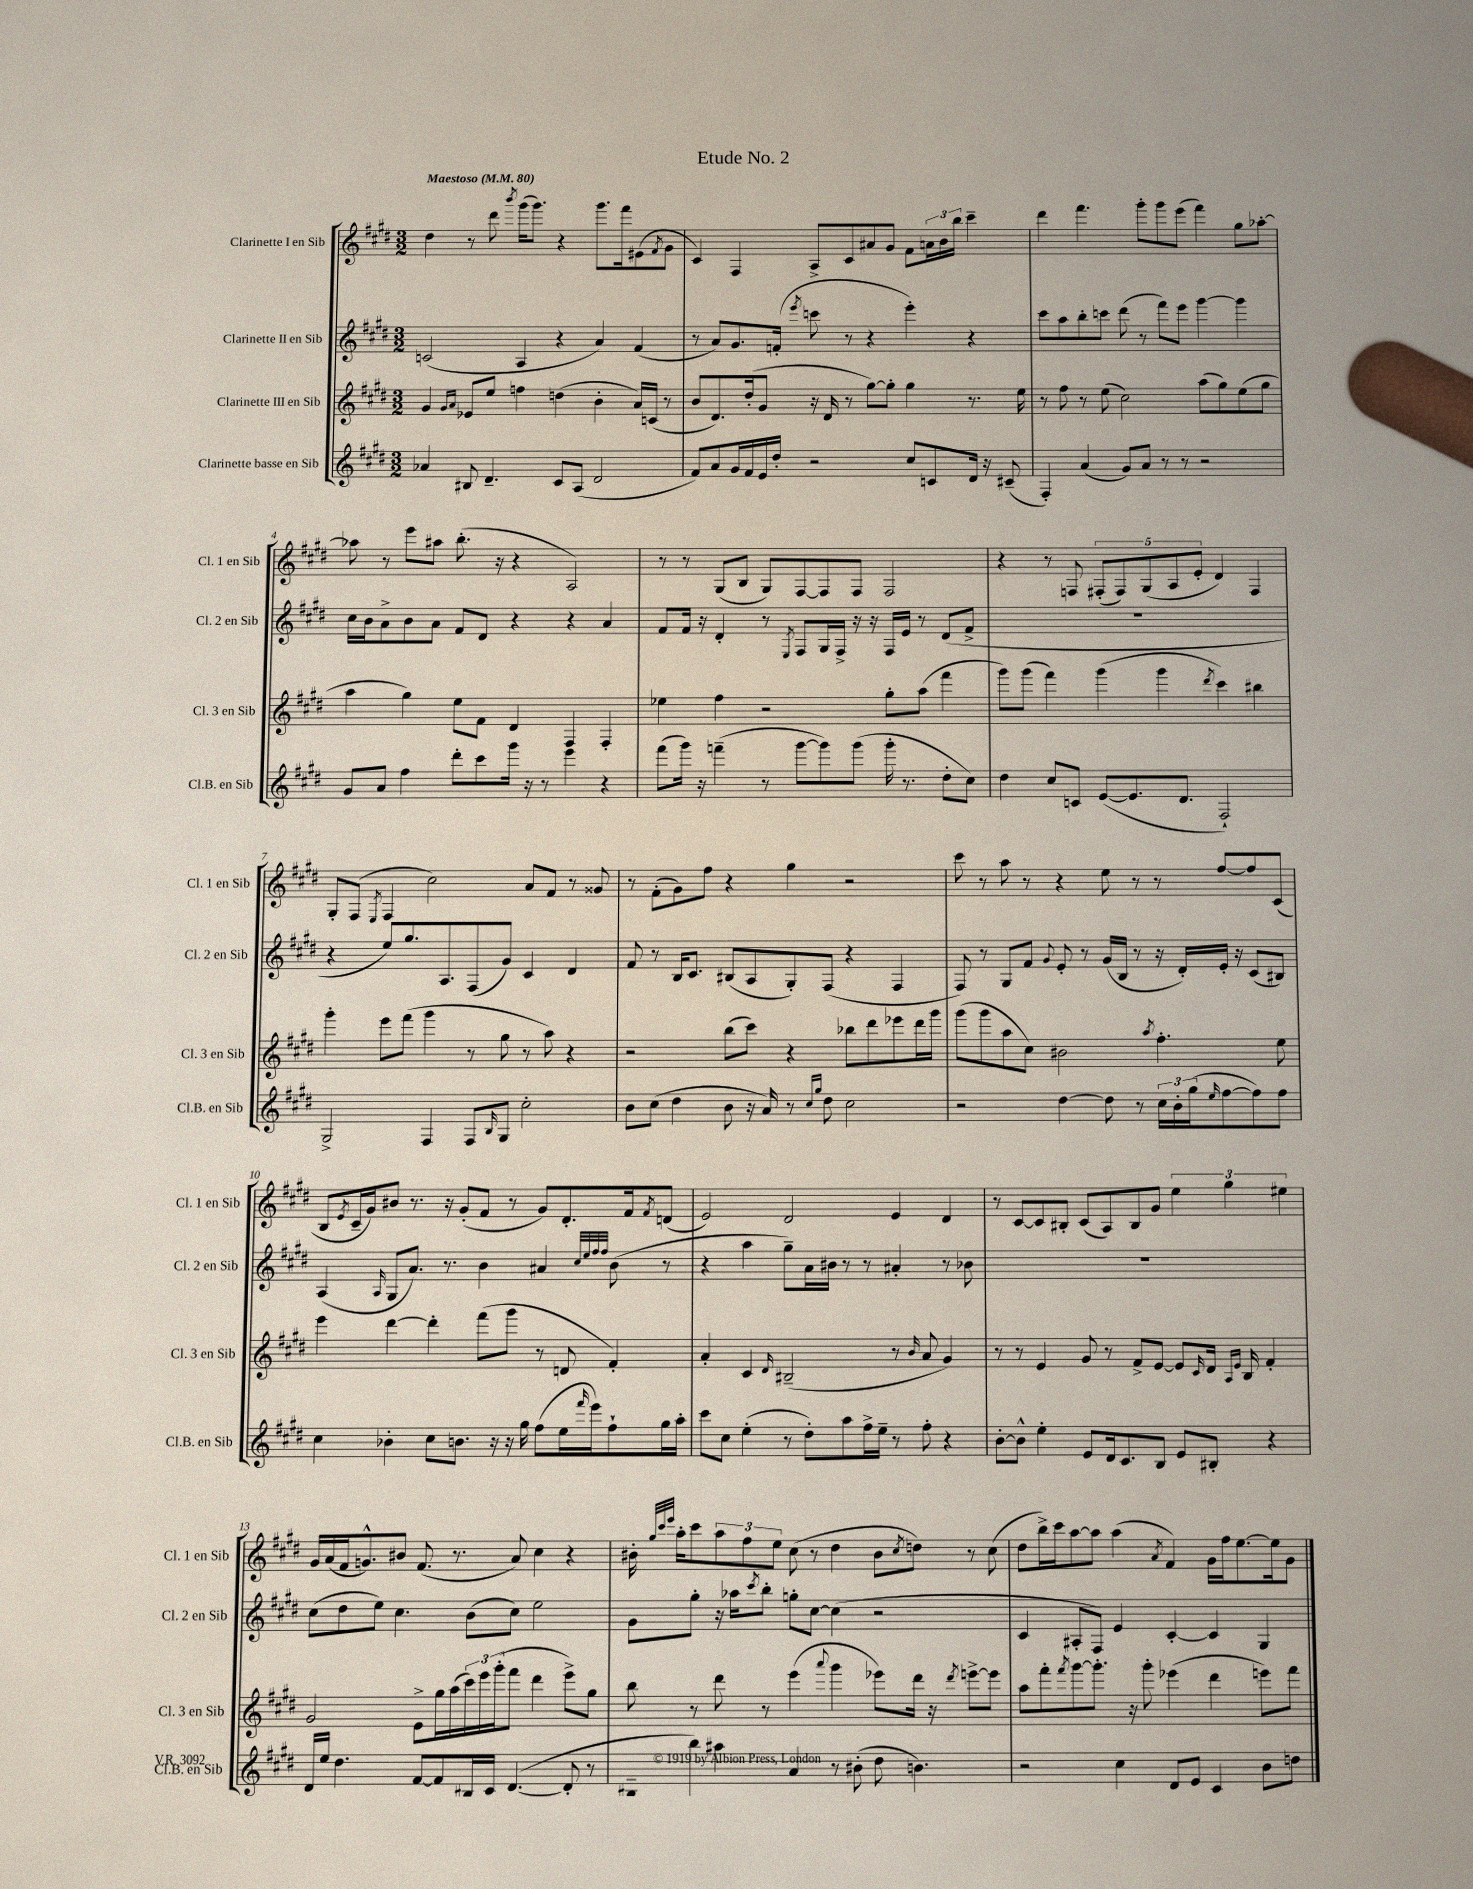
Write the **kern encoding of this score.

**kern	**kern	**kern	**kern
*staff4	*staff3	*staff2	*staff1
*clefG2	*clefG2	*clefG2	*clefG2
*k[f#c#g#d#]	*k[f#c#g#d#]	*k[f#c#g#d#]	*k[f#c#g#d#]
*M3/2	*M3/2	*M3/2	*M3/2
*MM80	*MM80	*MM80	*MM80
4a-	4g#	(2c	4dd#
.	16qqg#	.	.
.	16qqa	.	.
8B#	8e-	.	8r
4.d#~	8ee	.	8ddd#
.	.	.	8qbbb
.	4ff	4A	(16ggg#
.	.	.	8.ggg#)
8c#	(4dd	4r	4r
(8A	.	.	.
2d#	4b'	4a)	8.ggg#
.	.	.	16fff#
.	16a)	(4f#	(8e#
.	(16c	.	.
.	.	.	8qf#
.	8r	.	8g#
=	=	=	=
8f#)	8b	8r	4c#)
8a	8.d#)	8a)	.
16g#	.	8.g#	4F#
16f#	(16dd#'	.	.
16e	8g#	.	.
16dd#'	.	(16f'	.
.	.	8qeee	.
2r	16r	8ccc	8A^
.	16d#	.	.
.	8r	8r	8c#
.	[8gg#)	4r	8a#
.	8gg#']	.	8g#
8cc#	4gg#	4eee')	8f#
8c	.	.	24a
.	.	.	24b
.	.	.	24bb
16d#	8.r	4r	4ccc#~
16r	.	.	.
(8c#~	.	.	.
.	16ee	.	.
=	=	=	=
4F#')	8r	8ccc#	4ddd#
.	8ff#	8aa	.
(4a	8r	8bb'	4.fff#
.	(8ee	8ccc	.
8g#)	2cc#)	(8ddd#	.
8a	.	8r	8ggg#'
8r	.	8fff#)	8ggg#
8r	.	8eee	(8eee
2r	(8aa	[4ggg#	4fff#)
.	8gg#)	.	.
.	(8ee	4ggg#]	8gg#
.	8gg#	.	[8aa-'
=	=	=	=
8g#	4aa	16cc#	8aa-]
.	.	16b	.
8a	.	8a^	8r
4ff#	4gg#)	8b	8eee
.	.	8a	8aa#
8ddd#'	8ee	8f#	(8.bb'
8ccc#	8f#	8d#	.
.	.	.	16r
16ggg#	4d#	4r	4r
16r	.	.	.
8r	.	.	.
4eee	4F#	4r	2A)
4r	4F#'	4a	.
=	=	=	=
(8fff#	4ee-	8f#	8r
16ggg#)	.	16f#	8r
16r	.	16r	.
(4fff~	4ff#	4d#'	(8G#
.	.	.	8B
8r	2r	8r	8G#)
.	.	8qE	.
[8ggg#	.	8F#	[8F#
8ggg#])	.	16G#	8F#]
.	.	16F#^	.
(8ggg#	.	16r	8F#
.	.	16r	.
16ggg#'	8gg#'	16F#	2F#
8.r	.	16e	.
.	(8aa	8r	.
8dd#'	4fff#	(8d#	.
8cc#)	.	8f#^	.
=	=	=	=
4dd#	8ggg#)	1.r	4r
.	(8ggg#	.	.
8cc#	4fff#)	.	8r
8c	.	.	8F
([8e	(4ggg#	.	(10F#'
.	.	.	10F#)
8.e]	.	.	.
.	.	.	(10G#
.	4ggg#	.	.
.	.	.	10A
8.d#	.	.	.
.	.	.	10e'
.	8qddd#	.	.
2F#`)	4ccc#)	.	4d#)
.	4bb#	.	4F#
=	=	=	=
2G#^	4ggg#'	4r	8G#'
.	.	.	(8F#
.	.	.	8qE
.	8eee	8ee)	4F#
.	(8fff#	8.gg#	.
4F#	4ggg#	.	2cc#)
.	.	8.A	.
8F#	8r	(8F#	.
16qqB	.	.	.
8G#	8gg#	8g#)	.
2cc#'	8r	4c#	8a
.	8aa)	.	8f#
.	4r	4d#	8r
.	.	.	8g##
=	=	=	=
8b	2r	8f#	8r
(8cc#	.	8r	(8f#'
4dd#	.	16B	8g#)
.	.	8.c#	.
.	.	.	8ff#
8b	(8bb	(8B#	4r
16r	8ccc#)	8A	.
16a)	.	.	.
8r	4r	8G#')	4gg#
16qqcc#	.	.	.
16qqgg#	.	.	.
8dd#	.	(8F#	.
2cc#	8bb-	4r	2r
.	8ddd#	.	.
.	8eee-	4F#	.
.	16ddd#	.	.
.	16ggg#	.	.
=	=	=	=
2r	(8ggg#	8F#)	8ccc#
.	8ggg#	8r	8r
.	8aa	8G#	8aa
.	8cc#)	8f#	8r
.	.	8qqg#	.
[4dd#	2b#	8e'	4r
.	.	8r	.
8dd#]	.	(16g#	8ee
.	.	16B	.
8r	.	8r	8r
.	8qaa	.	.
24cc#	4.ff#'	16r	8r
24b'	.	.	.
.	.	16d#')	.
(24gg#	.	.	.
16qqee	.	.	.
[8ff#	.	16e'	[8ff#
.	.	16r	.
8ff#])	.	(8c#	8ff#]
8ff#	8ee	8B#)	(8c#
=	=	=	=
4cc#	4eee	(4A	8B
.	.	.	8qe
.	.	.	16c#~
.	.	.	16g#)
.	.	16qqA	.
4b-'	[4ddd#	8G#	8b#
.	.	8.a)	8.r
8cc#	4ddd#']	.	.
.	.	8.r	16r
8.b	.	.	(8g#'
.	(8fff#	4b	8f#
16r	.	.	.
16r	8ggg#	.	8r
16gg#	.	.	.
(8ff#	8r	4a#	8g#)
16ee	8d	.	8.d#'
16qqfff#	.	.	.
16eee)	.	.	.
.	.	32qqcc#	.
.	.	32qqee	.
.	.	32qqff#	.
.	.	32qqff#	.
8ff#`	4f#')	(8b	.
.	.	.	16f#
.	.	.	8qf#
16gg#	.	8r	(8d
16aa'	.	.	.
=	=	=	=
8ccc#	4a'	4r	2e)
8cc#	.	.	.
(4ee'	4c#	4aa	.
.	16qqd#	.	.
8r	(2B#~	8gg#~)	2d#
8dd#')	.	16a	.
.	.	16b#	.
8aa	.	8r	.
16ff#^	.	8r	.
16ee~	.	.	.
8r	8r	4a#'	4e
.	16qqb	.	.
8ff#'	8a	.	.
4r	4g#)	8r	4d#
.	.	8b-	.
=	=	=	=
[8b'	8r	1.r	8r
8b^^]	8r	.	[8c#
4ee'	4e	.	8c#]
.	.	.	8B#'
8e	8g#	.	(8c#
16d#	8r	.	8A)
8.c#	.	.	.
.	8f#^	.	8B#
8B	[8e	.	8g#
8e	8e]	.	6ee
.	16qqc#	.	.
8B#'	16d#	.	.
.	.	.	6gg#
.	16qqA	.	.
.	16qqe	.	.
.	16B	.	.
4r	4f#'	.	.
.	.	.	6ee#
=	=	=	=
16d#	2g#	(8cc#	16g#
16ee	.	.	(16a
4.dd#	.	8dd#	16f#
.	.	.	8.g^^)
.	.	8ee)	.
.	.	4.cc#	8b#
[8f#	8e^	.	(8.f#
8f#]	16gg#	.	.
.	(16aa	.	8.r
16B#	24ccc#)	(8b	.
.	24eee	.	.
16c#	.	.	.
.	(24ggg#'	.	.
([4.d#	8fff#	8cc#)	8a)
.	4ddd#	2ee	4cc#
8d#']	8eee^)	.	4r
8r	8gg#	.	.
=	=	=	=
8B#~	8bb	8g#	16b#'
.	.	.	32qqgg#
.	.	.	32qqccc#
.	.	.	32qqeee
.	.	.	16aa'
8bb)	8r	8gg#'	8ccc#
4aa#	8ddd#	16r	12aa
.	.	16aa-	.
.	.	.	12ff#
.	.	8qccc#	.
.	8r	8bb'	.
.	.	.	12ee
4a	(4eee	8gg'	(8cc#
.	.	[8cc#	8r
.	8qqaaa	.	.
8r	4ggg#	(4cc#]	4dd#
(8b#'	.	.	.
8dd#	8eee-)	2r	8b#
.	.	.	8qcc#
4.b)	16ddd#	.	8dd)
.	16r	.	.
.	8qddd#	.	.
.	[8eee^	.	8r
.	8eee]	.	(8cc#
=	=	=	=
2r	8aa	4c#	8dd#
.	8fff#'	.	16bb^)
.	.	.	16ccc#
.	8qfff#	.	.
.	[8ggg#	8A#'	[8aa
.	8.ggg#']	8F#)	8aa]
4cc#	.	4e	(4aa
.	16r	.	.
.	8ggg#'	.	.
.	.	.	8qa
8d#	(4eee-	[4c#'	4f#)
8e	.	.	.
4c#	4ddd#	4c#]	16g#
.	.	.	16ff#
.	.	.	[8.ee
8b	8eee)	4G#	.
.	.	.	16ee]
8dd	8fff#	.	8g#
==	==	==	==
*-	*-	*-	*-
